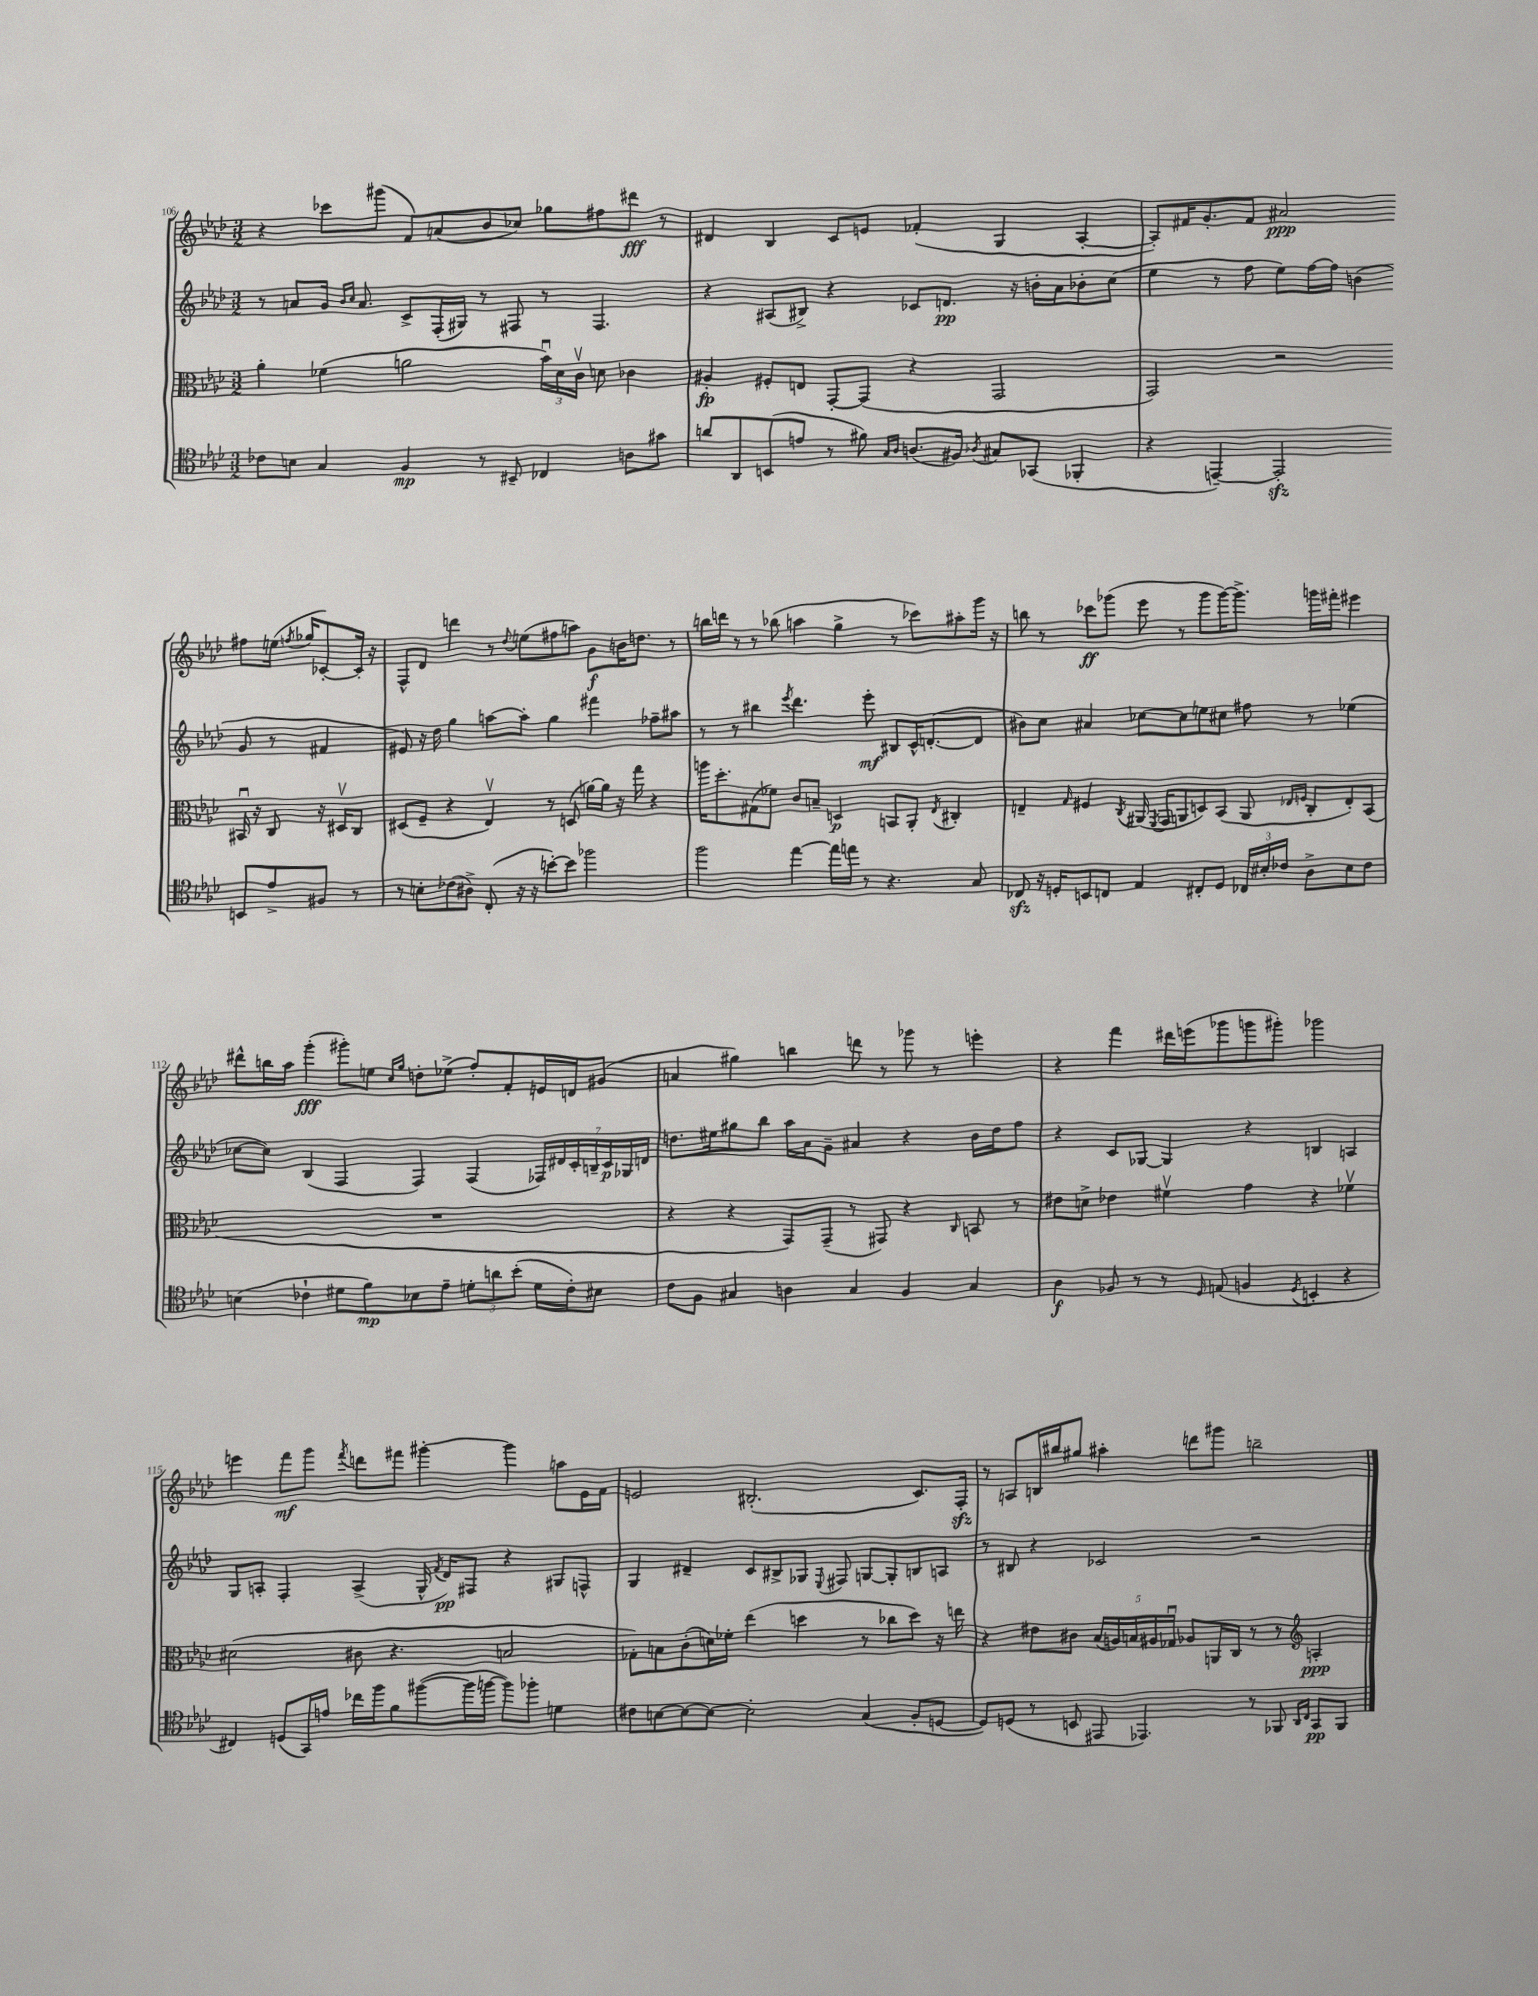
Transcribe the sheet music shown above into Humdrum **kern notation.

**kern	**dynam	**kern	**dynam	**kern	**dynam	**kern	**dynam
*part4	*part4	*part3	*part3	*part2	*part2	*part1	*part1
*staff4	*staff4	*staff3	*staff3	*staff2	*staff2	*staff1	*staff1
*clefC4	*	*clefC3	*	*clefG2	*	*clefG2	*
*k[b-e-a-d-]	*	*k[b-e-a-d-]	*	*k[b-e-a-d-]	*	*k[b-e-a-d-]	*
*M3/2	*	*M3/2	*	*M3/2	*	*M3/2	*
=106	=106	=106	=106	=106	=106	=106	=106
8c-X\L	.	4a-'\	.	8r	.	4r	.
8Bn\J	.	.	.	8an/L	.	.	.
4G/	.	(4f-X\	.	16g/Jk	.	8ccc-X\L	.
.	.	.	.	16qqb-/LL	.	.	.
.	.	.	.	16qqcc/JJ	.	.	.
.	.	.	.	8.a/	.	.	.
.	.	.	.	.	.	(8ggg#X\J	.
4F/	mp	2an\	.	8c^/L	.	8f/L)	.
.	.	.	.	(16F'/L	.	(8an/	.
.	.	.	.	16G#X/JJ)	.	.	.
8r	.	.	.	8r	.	8b-/	.
8BB#X~/	.	.	.	8F#X/	.	8cc-X/J)	.
4C-X/	.	24b-u\LL)	.	8r	.	8gg-X\L	.
.	.	24d-\	.	.	.	.	.
.	.	24cv\JJ	.	.	.	.	.
.	.	8dn\	.	4.F#/	.	8ff#X\	.
8An\L	.	4c-X\	.	.	.	8ddd#X\J	fff
8g#X\J	.	.	.	.	.	8r	.
=107	=107	=107	=107	=107	=107	=107	=107
8an/L	.	4A#X'/	fp	4r	.	4d#X/	.
8AA-/	.	.	.	.	.	.	.
(8BBn/	.	8F#X'/L	.	(8A#X/L	.	4B-/	.
8en/J	.	8En/J	.	8B#X^/J)	.	.	.
8r	.	[8GG'/L	.	4r	.	8c/L	.
8f#X\)	.	(8GG/J]	.	.	.	8en/J	.
16qqG/LL	.	.	.	.	.	.	.
16qqA-/JJ	.	.	.	.	.	.	.
(8.An/L	.	4r	.	8c-X/L	.	(4f-X'/	.
.	.	.	.	8.dn/J	pp	.	.
16F#X/Jk)	.	.	.	.	.	.	.
8qA-X/	.	.	.	.	.	.	.
8G#X/L	.	2GG/	.	.	.	4G/	.
.	.	.	.	16r	.	.	.
(8GG-X/J	.	.	.	16bn'\LL	.	.	.
.	.	.	.	16a-\J	.	.	.
4FF-X'/	.	.	.	8b-X'\	.	[4A-'/	.
.	.	.	.	(8cc\J	.	.	.
=108	=108	=108	=108	=108	=108	=108	=108
4r	.	2GG/)	.	4ee-\	.	8A-'/L])	.
.	.	.	.	.	.	16f#X/K	.
.	.	.	.	.	.	8.g'/	.
[4EEn~/)	.	.	.	8r	.	.	.
.	.	.	.	8ff\	.	8f#/J	.
2EEzz'/]	.	2r	.	8ee-\L)	.	2a#X/	ppp
.	.	.	.	[16ff\L	.	.	.
.	.	.	.	16ff\JJ]	.	.	.
.	.	.	.	(4bn\	.	.	.
8BBn/L	.	16BB#Xu/	.	8g/	.	8ff#X\L	.
.	.	16r	.	.	.	.	.
8e-^/	.	8C/	.	8r	.	(16een\Jk	.
.	.	.	.	.	.	8qffn/	.
.	.	.	.	.	.	16gg-X/KL	.
8F#X/J	.	16r	.	4f#X/	.	[8c-X'/)	.
.	.	16D#Xv/KL	.	.	.	.	.
8r	.	8C/J	.	.	.	16c-'/Jk]	.
.	.	.	.	.	.	16r	.
!!LO:LB:g=z
=109	=109	=109	=109	=109	=109	=109	=109
8r	.	(8D#X/L	.	8e#X/)	.	8F^^/L	.
8Bn'\L	.	8F~/J	.	16r	.	8d-/J	.
.	.	.	.	16dd-\	.	.	.
(8c-X\	.	4r	.	4gg\	.	4dddn\	.
8A#X^\J)	.	.	.	.	.	.	.
(8C'/	.	4E-v/)	.	[8aan\L	.	8r	.
.	.	.	.	.	.	8qqdd-/	.
16r	.	.	.	8aa'\J]	.	(8een\L	.
16r	.	.	.	.	.	.	.
[8bn'\L)	.	8r	.	4gg\	.	8ff#X\	.
8b\J]	.	(8Dn/	.	.	.	8aan\J)	.
2ff-X\	.	[16an\LL)	.	4fff#X\	.	8g\L	f
.	.	16a\JJ]	.	.	.	.	.
.	.	16r	.	.	.	16bn\K	.
.	.	16gg\	.	.	.	8.ddn\J	.
.	.	4r	.	8ff-X~\L	.	.	.
.	.	.	.	8aa#X\J	.	8r	.
=110	=110	=110	=110	=110	=110	=110	=110
2ff\	.	16aan\KL	.	8r	.	16bbn\LL	.
.	.	8.dd-'\	.	.	.	16dddn\JJ	.
.	.	.	.	8r	.	8r	.
.	.	(8G#X\	.	4bb#X\	.	8r	.
.	.	8f-X\J)	.	.	.	(8bb-X\	.
.	.	.	.	8qeee-/	.	.	.
[4ee-\	.	8c/L	.	4.ddd-\	.	4aan\	.
.	.	8Bn~/J	.	.	.	.	.
16ee-\LL]	.	4Dn/	p	.	.	4gg^\	.
16een\JJ	.	.	.	.	.	.	.
8r	.	.	.	8eee-'\	mf	.	.
4.r	.	8BBn/L	.	8B#X/L	.	8r	.
.	.	8AA-'/J	.	16c^^/K	.	8ccc-X\L)	.
.	.	.	.	([8.dn'/	.	.	.
.	.	8qE-/	.	.	.	.	.
.	.	4C#X'/	.	.	.	8aa#X'\	.
8G/	.	.	.	8d/J]	.	16ggg\Jk	.
.	.	.	.	.	.	16r	.
=111	=111	=111	=111	=111	=111	=111	=111
8C-Xzz/	.	4En~/	.	8b#X\L)	.	8bbn\	.
16r	.	.	.	8cc\J	.	8r	.
16Dn'/KL	.	.	.	.	.	.	.
.	.	16qqG/	.	.	.	.	.
8BBn/	.	4F#X/	.	4a#X/	.	8ccc-X\L	ff
8Cn/J	.	.	.	.	.	(8ggg-X\J	.
.	.	8qC/	.	.	.	.	.
4E-/	.	(16AA#X/	.	[8cc-X\L	.	8eee-\	.
.	.	8qFF/	.	.	.	.	.
.	.	16GG/KL	.	.	.	.	.
.	.	8AAn/	.	8cc-\]	.	8r	.
8C#X'/L	.	8Dn/)	.	8een\	.	8ggg-\L	.
8D/J	.	(8BB-/J	.	8cc#X\J	.	[16ggg-\K)	.
.	.	.	.	.	.	8.ggg-^\J]	.
24C-X/LL	.	8AA/	.	8ff#X\	.	.	.
24B#X'/	.	.	.	.	.	.	.
24c-X/JJ	.	.	.	.	.	.	.
.	.	16qqE-X/LL	.	.	.	.	.
.	.	16qqFn/JJ	.	.	.	.	.
8A-^\L	.	8C'/L	.	8r	.	16gggn\LL	.
.	.	.	.	.	.	16fff#X'\JJ	.
8B#\	.	8E-'/)	.	(4ee-X\	.	4eee#X\	.
8c-\J	.	(8BB-/J	.	.	.	.	.
!!LO:LB:g=z
=112	=112	=112	=112	=112	=112	=112	=112
(4Bn\	.	1.r	.	[8cc-X\L	.	8ddd#X^^\L	.
.	.	.	.	8cc-\J])	.	16bbn\L	.
.	.	.	.	.	.	16aa-\JJ	.
4c-X`\	.	.	.	(4B-/	.	(4ggg'\	fff
8d#X\L	.	.	.	4F/	.	8ggg#X'\L)	.
8f\)	mp	.	.	.	.	8een\J	.
.	.	.	.	.	.	16qqcc/LL	.
.	.	.	.	.	.	16qqgg/JJ	.
8B-X\	.	.	.	4F/)	.	8ddn'\L	.
8e-~\J	.	.	.	.	.	(8ee-X^\J	.
12dn'\L	.	.	.	(4F/	.	8ff'/L)	.
12an\	.	.	.	.	.	.	.
.	.	.	.	.	.	8f'/	.
(12b-'\J	.	.	.	.	.	.	.
16d\LL	.	.	.	28F-X/LL)	.	16en/L	.
.	.	.	.	28d#X/	.	.	.
16c-'\J)	.	.	.	.	.	16dn/J	.
.	.	.	.	28c'/	.	.	.
.	.	.	.	28Bn~/	.	.	.
8B#X\J	.	.	.	.	.	(8g#X/J	.
.	.	.	.	28c/	p	.	.
.	.	.	.	28G-X/	.	.	.
.	.	.	.	28dn/JJ	.	.	.
=113	=113	=113	=113	=113	=113	=113	=113
8c\L	.	4r	.	8.ddn\L	.	4an/	.
8F\J	.	.	.	.	.	.	.
.	.	.	.	16ee#X\k	.	.	.
4G#X/	.	4r	.	8gg#X\	.	4gg#X\)	.
.	.	.	.	8bb-\J	.	.	.
4An\	.	8GG/L)	.	16aa-\LL	.	4bbn\	.
.	.	.	.	16a-\J	.	.	.
.	.	(8GG~/J	.	8g~\J	.	.	.
4G#/	.	8r	.	4a#X/	.	8dddn\	.
.	.	8GG#X/)	.	.	.	8r	.
4F/	.	4r	.	4r	.	8ggg-X\	.
.	.	.	.	.	.	8r	.
.	.	16qqC/	.	.	.	.	.
4G#/	.	8BBn/	.	16b-\LL	.	4eeen'\	.
.	.	.	.	16dd\J	.	.	.
.	.	8r	.	8ff\J	.	.	.
=114	=114	=114	=114	=114	=114	=114	=114
4A-\	f	8e#X\L	.	4r	.	4r	.
.	.	8dn^\J	.	.	.	.	.
8F-X/	.	4e-X\	.	8c/L	.	4fff\	.
8r	.	.	.	[8G-X/J	.	.	.
8r	.	4f#Xv\	.	4G-/]	.	16ddd#X\LL	.
.	.	.	.	.	.	(16eeen\J	.
16qqD-/	.	.	.	.	.	.	.
(8En/	.	.	.	.	.	8ggg-X\	.
4Fn/	.	4g\	.	4r	.	8gggn\	.
.	.	.	.	.	.	8ggg#X'\J)	.
8qD-/	.	.	.	.	.	.	.
4BBn'/	.	4r	.	4Bn/	.	2ggg-X\	.
4r	.	4f-Xv\	.	4An/	.	.	.
!!LO:LB:g=z
=115	=115	=115	=115	=115	=115	=115	=115
4C#X/)	.	(2d#X\	.	8G/L	.	4eeen\	.
.	.	.	.	8An'/J	.	.	.
(8Dn/L	.	.	.	4F'/	.	8fff\L	mf
16GG/L)	.	.	.	.	.	8ggg\J	.
16en/JJ	.	.	.	.	.	.	.
.	.	.	.	.	.	8qfff/	.
16cc-X\LL	.	8c#X\	.	(4A^/	.	8dddn\L	.
16ff\J	.	.	.	.	.	.	.
8f\	.	4.r	.	.	.	8fff#X\J	.
([8ff#X\	.	.	.	16G^^/	.	[4ggg#X'\	.
.	.	.	.	8qf/	.	.	.
.	.	.	.	16d-/KL)	pp	.	.
16ff#\L]	.	.	.	8F#X/J	.	.	.
[16ffn\JJ	.	.	.	.	.	.	.
8ff\L])	.	2Bn/	.	4r	.	4ggg#\]	.
8ff-X'\J	.	.	.	.	.	.	.
4dn\	.	.	.	8G#X/L	.	8aan\L	.
.	.	.	.	8Fn^^/J	.	16e-\L	.
.	.	.	.	.	.	16f\JJ	.
=116	=116	=116	=116	=116	=116	=116	=116
8c#X\L	.	8G-X'\L)	.	4G/	.	2en/	.
[8Bn\	.	8Bn\	.	.	.	.	.
8B\_	.	(8c'\	.	4d#X~/	.	.	.
8B\J_	.	16dn\L)	.	.	.	.	.
.	.	16f-X'\JJ	.	.	.	.	.
2B'\]	.	(4ee-\	.	8c/L	.	(2.B#X'/	.
.	.	.	.	8B#X^/	.	.	.
.	.	4ddn\	.	8G-X/J	.	.	.
.	.	.	.	8qqE-/	.	.	.
.	.	.	.	8F#X/	.	.	.
(4G/	.	8r	.	[8Gn/L	.	.	.
.	.	8cc-X\L	.	8G'/]	.	.	.
8F'/L	.	8dd\J)	.	8Bn/	.	8.c/L)	.
[8Dn/J	.	16r	.	8An/J	.	.	.
.	.	16een\	.	.	.	16Fzz'/Jk	.
=117	=117	=117	=117	=117	=117	=117	=117
8D/L])	.	4r	.	8r	.	8r	.
(8Dn/J	.	.	.	8B#X/	.	8An/L	.
8r	.	8e#X\L	.	4r	.	16Bn/L	.
.	.	.	.	.	.	16bb#X/J	.
8BBn/	.	8c#X\J	.	.	.	8gg#X/J	.
8EE#X/	.	(20B-/LL	.	2c-X/	.	4aa#X'\	.
.	.	20An/)	.	.	.	.	.
.	.	20Bn/	.	.	.	.	.
4.EE-X/)	.	.	.	.	.	.	.
.	.	20A#X/	.	.	.	.	.
.	.	20G-Xu/JJ	.	.	.	.	.
.	.	8A-X/L	.	.	.	8dddn\L	.
.	.	16AAn/L	.	.	.	8ggg#X\J	.
.	.	16C/JJ	.	.	.	.	.
8r	.	8r	.	2r	.	2bbn~\	.
8FF-X/	.	8r	.	.	.	.	.
16qqAA-/LL	.	.	.	.	.	.	.
16qqC/JJ	.	.	.	.	.	.	.
*	*	*clefG2	*	*	*	*	*
8GG/L	pp	4An'/	ppp	.	.	.	.
8FF-/J	.	.	.	.	.	.	.
==	==	==	==	==	==	==	==
*-	*-	*-	*-	*-	*-	*-	*-
